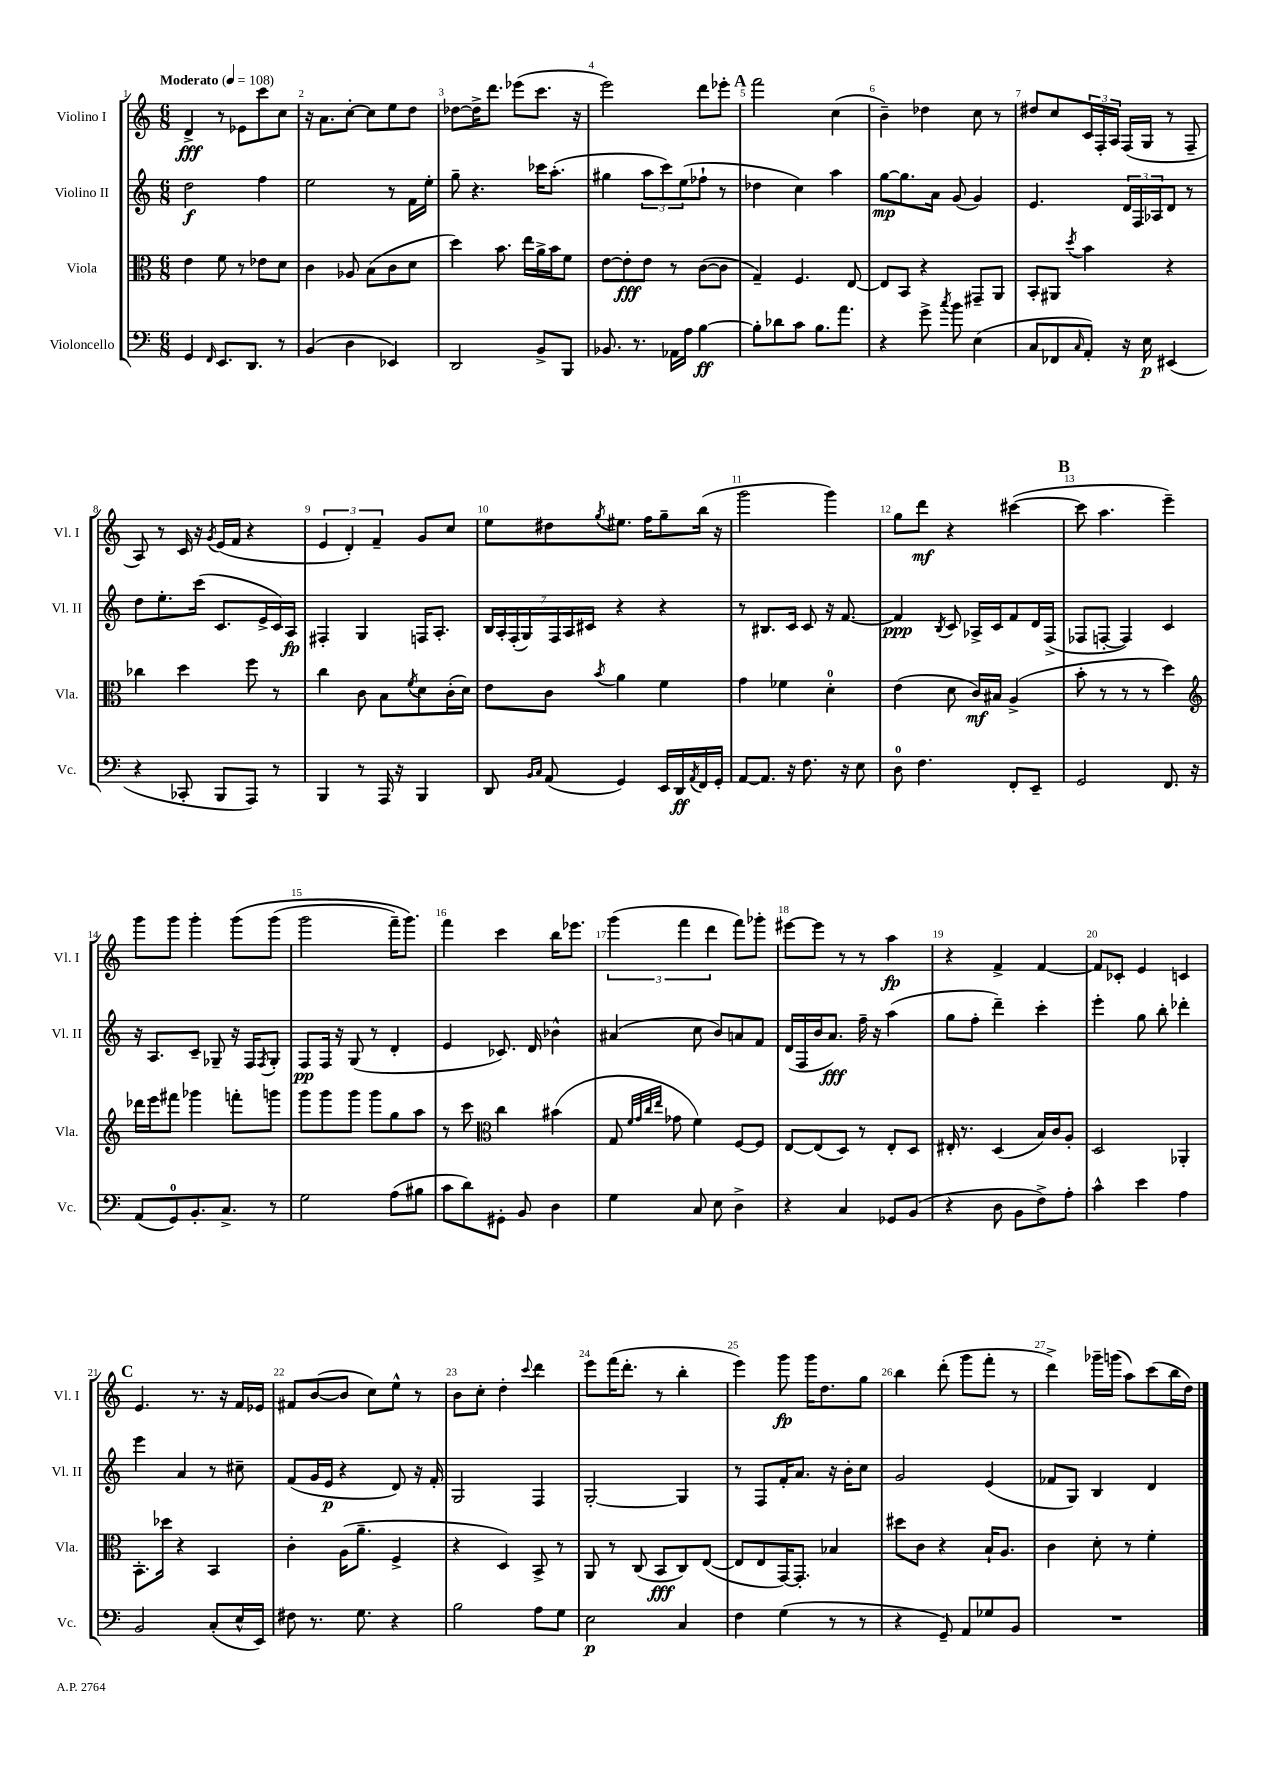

**kern	**dynam	**kern	**dynam	**kern	**dynam	**kern	**dynam
*part4	*part4	*part3	*part3	*part2	*part2	*part1	*part1
*staff4	*staff4	*staff3	*staff3	*staff2	*staff2	*staff1	*staff1
*I"Violoncello	*	*I"Viola	*	*I"Violino II	*	*I"Violino I	*
*I'Vc.	*	*I'Vla.	*	*I'Vl. II	*	*I'Vl. I	*
*clefF4	*	*clefC3	*	*clefG2	*	*clefG2	*
*k[]	*	*k[]	*	*k[]	*	*k[]	*
*M6/8	*	*M6/8	*	*M6/8	*	*M6/8	*
*MM108	*	*MM108	*	*MM108	*	*MM108	*
=1	=1	=1	=1	=1	=1	=1	=1
!	!	!	!	!	!	!LO:TX:a:B:t=Moderato	!
4GG/	.	4e\	.	2dd\	f	4d^/	fff
16qqFF/	.	.	.	.	.	.	.
8.EE/L	.	8f\	.	.	.	8r	.
.	.	8r	.	.	.	8e-X\L	.
8.DD/J	.	.	.	.	.	.	.
.	.	8e-X\L	.	4ff\	.	8ccc\	.
8r	.	8d\J	.	.	.	8cc\J	.
=2	=2	=2	=2	=2	=2	=2	=2
(4BB/	.	4c\	.	2ee\	.	16r	.
.	.	.	.	.	.	8.a\L	.
4D\	.	8A-X/	.	.	.	[8cc'\J	.
.	.	(8B\L	.	.	.	8cc\L]	.
4EE-X/)	.	8c\	.	8r	.	8ee\	.
.	.	8d\J	.	16f\LL	.	8dd\J	.
.	.	.	.	16ee'\JJ	.	.	.
=3	=3	=3	=3	=3	=3	=3	=3
2DD/	.	4dd\)	.	8gg~\	.	[8dd-X\L	.
.	.	.	.	4.r	.	16dd-^\K]	.
.	.	.	.	.	.	8.ddd\J	.
.	.	8.b\	.	.	.	.	.
.	.	.	.	.	.	(8eee-X\L	.
.	.	16ee\LL	.	.	.	.	.
8BB^/L	.	16a^\	.	16ccc-X\KL	.	8.ccc\J	.
.	.	16b\J	.	(8.aa'\J	.	.	.
8BBB/J	.	8f\J	.	.	.	.	.
.	.	.	.	.	.	16r	.
=4	=4	=4	=4	=4	=4	=4	=4
8.BB-X/	.	[8e\L	.	4gg#X\	.	2eee\)	.
.	.	8e'\]	fff	.	.	.	.
8.r	.	.	.	.	.	.	.
.	.	8e\J	.	12aa\L	.	.	.
.	.	.	.	12ccc\)	.	.	.
16AA-X\LL	.	8r	.	.	.	.	.
.	.	.	.	(12ee\	.	.	.
16A\JJ	.	.	.	.	.	.	.
[4B\	ff	([8c\L	.	8ff-X`\J	.	8ddd\L	.
.	.	8c\J]	.	8r	.	8eee-X'\J	.
!!LO:REH:place=s1:t=A
=5	=5	=5	=5	=5	=5	=5	=5
8B'\L]	.	4G~/)	.	4dd-X\	.	2fff\	.
8d-X\	.	.	.	.	.	.	.
8c\J	.	4.F/	.	4cc\)	.	.	.
8.B\L	.	.	.	.	.	.	.
.	.	.	.	4aa\	.	(4cc\	.
8.a\J	.	.	.	.	.	.	.
.	.	[8E/	.	.	.	.	.
=6	=6	=6	=6	=6	=6	=6	=6
4r	.	8E/L]	.	[8gg\L	mp	4b~\)	.
.	.	8BB/J	.	8.gg\]	.	.	.
8g^\	.	4r	.	.	.	4dd-X\	.
.	.	.	.	16a\Jk	.	.	.
8qcc/	.	.	.	.	.	.	.
8b\	.	.	.	(8g/	.	.	.
(4E\	.	8GG#X~/L	.	4g/)	.	8cc\	.
.	.	8AA/J	.	.	.	8r	.
=7	=7	=7	=7	=7	=7	=7	=7
8C/L	.	8BB'/L	.	4.e/	.	8dd#X/L	.
8FF-X/	.	8AA#X/J	.	.	.	8cc/	.
16qqC/	.	8qdd/	.	.	.	.	.
8AA'/J)	.	4b\	.	.	.	24c/L	.
.	.	.	.	.	.	24F'/	.
.	.	.	.	.	.	24A/JJ	.
16r	.	.	.	24d/LL	.	(16F/LL	.
.	.	.	.	24F/	.	.	.
16E\	p	.	.	.	.	16G/JJ	.
.	.	.	.	24A-X/J	.	.	.
(4EE#X/	.	4r	.	8d/J	.	8r	.
.	.	.	.	8r	.	8F~/	.
!!LO:LB:g=z
=8	=8	=8	=8	=8	=8	=8	=8
4r	.	4cc-X\	.	8dd\L	.	8A/)	.
.	.	.	.	8.ee'\	.	8r	.
8CC-X'/	.	4dd\	.	.	.	16c/	.
.	.	.	.	(16ccc\Jk	.	16r	.
.	.	.	.	.	.	8qg/	.
8BBB/L	.	.	.	8.c/L	.	(16e/LL	.
.	.	.	.	.	.	16f/JJ	.
8AAA/J)	.	8ff\	.	.	.	4r	.
.	.	.	.	16e^/L	.	.	.
8r	.	8r	.	16c/)	.	.	.
.	.	.	.	16A/JJ	fp	.	.
=9	=9	=9	=9	=9	=9	=9	=9
4BBB/	.	4cc\	.	4F#X'/	.	6e/	.
.	.	.	.	.	.	6d'/)	.
8r	.	8c\	.	4G/	.	.	.
.	.	.	.	.	.	6f~/	.
16AAA/	.	8B\L	.	.	.	.	.
16r	.	.	.	.	.	.	.
.	.	8qf/	.	.	.	.	.
4BBB/	.	8d\	.	16Fn/KL	.	8g/L	.
.	.	.	.	8.A'/J	.	.	.
.	.	(16c'\L	.	.	.	8cc/J	.
.	.	16d\JJ)	.	.	.	.	.
=10	=10	=10	=10	=10	=10	=10	=10
8DD/	.	8e\L	.	28B/LL	.	8ee\L	.
.	.	.	.	28A'/	.	.	.
.	.	.	.	(28F'/	.	.	.
.	.	.	.	28G/)	.	.	.
16qqBB/LL	.	.	.	.	.	.	.
16qqC/JJ	.	.	.	.	.	.	.
(8AA/	.	8c\J	.	.	.	8dd#X\	.
.	.	.	.	28F/	.	.	.
.	.	.	.	28A/	.	.	.
.	.	.	.	28c#X/JJ	.	.	.
.	.	8qb/	.	.	.	8qgg/	.
4GG/)	.	4a\	.	4r	.	8.ee#X\J	.
.	.	.	.	.	.	16ff\KL	.
16EE/LL	.	4f\	.	4r	.	8gg~\	.
16DD/	ff	.	.	.	.	.	.
8qAA/	.	.	.	.	.	.	.
16FF/	.	.	.	.	.	(16bb\Jk	.
16GG'/JJ	.	.	.	.	.	16r	.
=11	=11	=11	=11	=11	=11	=11	=11
[8AA/L	.	4g\	.	8r	.	2ggg\	.
8.AA/J]	.	.	.	8.B#X/L	.	.	.
.	.	4f-X\	.	.	.	.	.
16r	.	.	.	16c/Jk	.	.	.
8.F\	.	.	.	8c/	.	.	.
.	.	4d'\	.	16r	.	4ggg\)	.
16r	.	.	.	[8.f/	.	.	.
8E\	.	.	.	.	.	.	.
=12	=12	=12	=12	=12	=12	=12	=12
8D\	.	(4e\	.	4f/]	ppp	8gg\L	.
4.F\	.	.	.	.	.	8ddd\J	mf
.	.	.	.	8qB/	.	.	.
.	.	8d\	.	8c/	.	4r	.
.	.	16c/LL)	mf	16A-X^/LL	.	.	.
.	.	16B#X/JJ	.	16c/J	.	.	.
8FF'/L	.	(4A^/	.	8f/	.	([4ccc#X\	.
8EE~/J	.	.	.	16d/L	.	.	.
.	.	.	.	(16F^/JJ	.	.	.
!!LO:REH:place=s1:t=B
=13	=13	=13	=13	=13	=13	=13	=13
2GG/	.	8b'\	.	8F-X/L	.	8ccc#\]	.
.	.	8r	.	[8Fn'/J	.	4.aa\	.
.	.	8r	.	4F/])	.	.	.
.	.	8r	.	.	.	.	.
8.FF/	.	4dd\)	.	4c/	.	4eee~\)	.
16r	.	.	.	.	.	.	.
!!LO:LB:g=z
=14	=14	=14	=14	=14	=14	=14	=14
*	*	*clefG2	*	*	*	*	*
(8AA/L	.	16ddd-X\LL	.	16r	.	8ggg\L	.
.	.	16eee\J	.	8.A/L	.	.	.
8GG/)	.	8fff#X\J	.	.	.	8ggg\J	.
8.BB'/	.	4ggg-X\	.	8c~/J	.	4ggg'\	.
.	.	.	.	8G-X~/	.	.	.
8.C^/J	.	.	.	.	.	.	.
.	.	8fffn'\L	.	16r	.	(8ggg\L	.
.	.	.	.	16F/KL	.	.	.
.	.	.	.	8qF/	.	.	.
8r	.	8gggn\J	.	8G-'/J	.	(8ggg\J	.
=15	=15	=15	=15	=15	=15	=15	=15
2G\	.	8ggg\L	.	8F/L	pp	2ggg\	.
.	.	8ggg\	.	16F/Jk	.	.	.
.	.	.	.	16r	.	.	.
.	.	8ggg\J	.	(8G/	.	.	.
.	.	8ggg\L	.	8r	.	.	.
(8A\L	.	8gg\	.	4d'/	.	16fff~\KL)	.
.	.	.	.	.	.	8.ggg\J)	.
8B#X\J	.	8aa\J	.	.	.	.	.
=16	=16	=16	=16	=16	=16	=16	=16
8c\L	.	8r	.	4e/	.	4fff\	.
8d\)	.	8ccc\	.	.	.	.	.
*	*	*clefC3	*	*	*	*	*
8GG#X'\J	.	4cc\	.	8.c-X/)	.	4ccc\	.
8BB/	.	.	.	.	.	.	.
.	.	.	.	16d/	.	.	.
4D\	.	(4b#X\	.	4b-X^^\	.	16bb\KL	.
.	.	.	.	.	.	8.eee-X\J	.
=17	=17	=17	=17	=17	=17	=17	=17
4G\	.	8G/	.	(4a#X/	.	(6ggg\	.
.	.	32qqf/LLL	.	.	.	.	.
.	.	32qqg/	.	.	.	.	.
.	.	32qqcc/	.	.	.	.	.
.	.	32qqee/JJJ	.	.	.	.	.
.	.	8g-X\	.	.	.	.	.
.	.	.	.	.	.	6fff\	.
8C/	.	4f\)	.	8cc\	.	.	.
.	.	.	.	.	.	6ddd\	.
8E\	.	.	.	8b/L)	.	.	.
4D^\	.	[8F/L	.	8an/	.	8fff\L)	.
.	.	8F/J]	.	8f/J	.	8ggg-X'\J	.
=18	=18	=18	=18	=18	=18	=18	=18
4r	.	[8E/L	.	(16d/LL	.	[8eee#X\L	.
.	.	.	.	16F/	.	.	.
.	.	(8E/]	.	16b/J	.	8eee#\J]	.
.	.	.	.	8.a/J)	fff	.	.
4C/	.	8D/J)	.	.	.	8r	.
.	.	8r	.	16ff~\	.	8r	.
.	.	.	.	16r	.	.	.
8GG-X/L	.	8E'/L	.	(4aa\	.	4aa\	fp
(8BB/J	.	8D/J	.	.	.	.	.
=19	=19	=19	=19	=19	=19	=19	=19
4r	.	16E#X'/	.	8gg\L	.	4r	.
.	.	8.r	.	.	.	.	.
.	.	.	.	8ff'\J	.	.	.
8D\	.	(4D/	.	4ddd~\)	.	4f^/	.
8BB\L	.	.	.	.	.	.	.
8F^\)	.	16B/LL)	.	4ccc'\	.	[4f/	.
.	.	16c/J	.	.	.	.	.
8A'\J	.	8A'/J	.	.	.	.	.
=20	=20	=20	=20	=20	=20	=20	=20
4c^^\	.	2D/	.	4eee'\	.	8f/L]	.
.	.	.	.	.	.	8c-X'/J	.
4e\	.	.	.	8gg\	.	4e/	.
.	.	.	.	8bb'\	.	.	.
4A\	.	4AA-X'/	.	4ddd-X'\	.	4cn/	.
!!LO:LB:g=z
!!LO:REH:place=s1:t=C
=21	=21	=21	=21	=21	=21	=21	=21
2BB/	.	8.BB'\L	.	4eee\	.	4.e/	.
.	.	16dd-X\Jk	.	.	.	.	.
.	.	4r	.	4a/	.	.	.
.	.	.	.	.	.	8.r	.
(8C'/L	.	4BB/	.	8r	.	.	.
.	.	.	.	.	.	16r	.
16E^^/L	.	.	.	8cc#X~\	.	16f/LL	.
16EE/JJ)	.	.	.	.	.	16e-X/JJ	.
=22	=22	=22	=22	=22	=22	=22	=22
8F#X\	.	4c'\	.	(8f/L	.	8f#X/L	.
8.r	.	.	.	16g/L	.	([8b/	.
.	.	.	.	16e/JJ	p	.	.
.	.	(16A\KL	.	4r	.	8b/J]	.
8.G\	.	8.a~\J	.	.	.	.	.
.	.	.	.	.	.	8cc\L)	.
4r	.	4F^/	.	8d/)	.	8ee^^\J	.
.	.	.	.	16r	.	8r	.
.	.	.	.	16f'/	.	.	.
=23	=23	=23	=23	=23	=23	=23	=23
2B\	.	4r	.	2G/	.	8b\L	.
.	.	.	.	.	.	8cc'\J	.
.	.	4D/)	.	.	.	4dd'\	.
.	.	.	.	.	.	8qqccc/	.
8A\L	.	8BB^/	.	4F/	.	4ddd\	.
8G\J	.	8r	.	.	.	.	.
=24	=24	=24	=24	=24	=24	=24	=24
2E\	p	8AA/	.	[2G'/	.	8eee\L	.
.	.	8r	.	.	.	(16fff\K	.
.	.	.	.	.	.	8.ddd'\J	.
.	.	(8C/	.	.	.	.	.
.	.	8BB/L	fff	.	.	8r	.
4C/	.	8C/)	.	4G/]	.	4bb'\	.
.	.	([8E/J	.	.	.	.	.
=25	=25	=25	=25	=25	=25	=25	=25
4F\	.	8E/L]	.	8r	.	4eee\)	.
.	.	8E/	.	8F/L	.	.	.
(4G\	.	[16GG/K)	.	16f'/K	.	8ggg\	fp
.	.	8.GG'/J]	.	8.a/J	.	.	.
.	.	.	.	.	.	16ggg\KL	.
.	.	.	.	.	.	8.dd\	.
8r	.	4B-X/	.	16r	.	.	.
.	.	.	.	16b'\KL	.	.	.
8r	.	.	.	8cc\J	.	8gg\J	.
=26	=26	=26	=26	=26	=26	=26	=26
4r	.	8dd#X\L	.	2g/	.	4bb\	.
.	.	8c\J	.	.	.	.	.
8GG~/)	.	4r	.	.	.	(8ddd'\	.
8AA/L	.	.	.	.	.	8ggg\L	.
8G-X/	.	16B`/KL	.	(4e/	.	8fff'\J	.
.	.	8.A/J	.	.	.	.	.
8BB/J	.	.	.	.	.	8r	.
=27	=27	=27	=27	=27	=27	=27	=27
2.r	.	4c\	.	8f-X/L	.	4ddd^\)	.
.	.	.	.	8G/J)	.	.	.
.	.	8d'\	.	4B/	.	16ggg-X~\LL	.
.	.	.	.	.	.	(16gggn\JJ	.
.	.	8r	.	.	.	8aa\L)	.
.	.	4f'\	.	4d/	.	(8ccc\	.
.	.	.	.	.	.	16bb\L	.
.	.	.	.	.	.	16dd\JJ)	.
==	==	==	==	==	==	==	==
*-	*-	*-	*-	*-	*-	*-	*-
